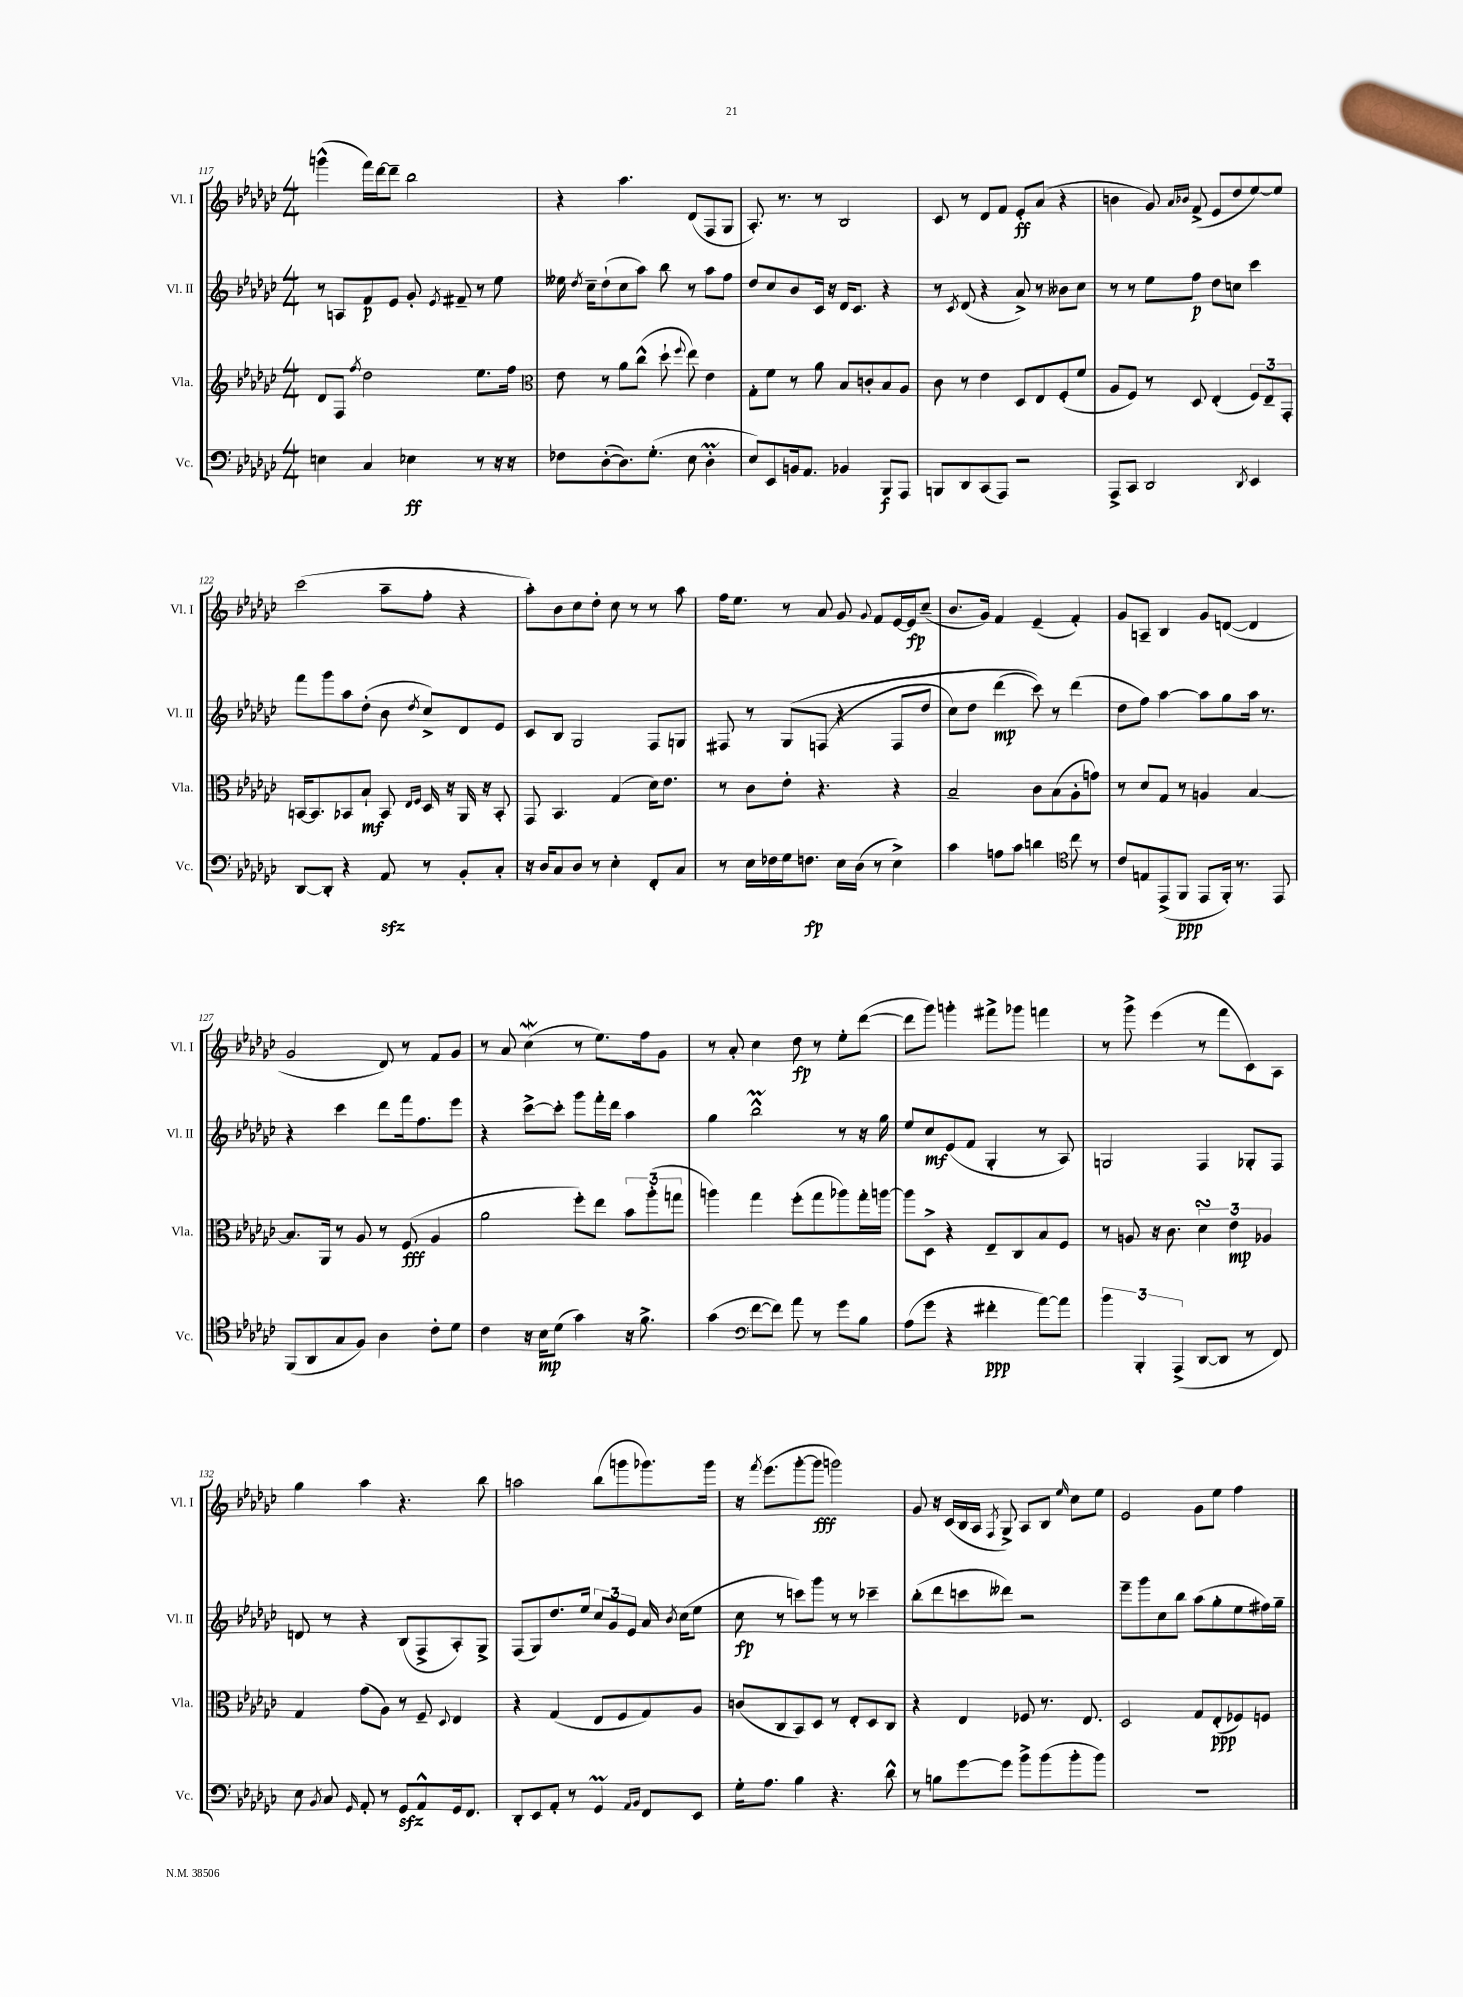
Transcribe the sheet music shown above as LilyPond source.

<<
\new StaffGroup <<
\new Staff = "s0" \with { instrumentName = "Vl. I" shortInstrumentName = "Vl. I" } {
    \clef treble \key ges \major \numericTimeSignature \time 4/4
    \autoBeamOff g'''4-^( f'''16[) des'''16~ des'''8]-- bes''2 |
    r4 aes''4. des'8[( f8 ges8] |
    aes8.-.) r8. r8 bes2 |
    ces'8 r8 des'8[ f'8] ees'8[-.\ff aes'8]( r4 |
    b'4 ges'8) \grace { aes'16[ bes'16] } f'8->( ees'8[ des''8 ees''8~) ees''8] |
    ces'''2( aes''8[-- f''8]-. r4 |
    aes''8[-.) bes'8 ces''8 des''8]-. ces''8 r8 r8 aes''8 |
    f''16[ ees''8.] r8 aes'8 ges'8 \appoggiatura { ges'8 } f'8[ ees'16~ ees'16\fp ces''8]--( |
    bes'8.[ ges'16]) f'4 ees'4--( f'4-.) |
    ges'8[ a8]-- bes4 ges'8[ d'8]~( d'4 |
    ges'2 des'8) r8 f'8[ ges'8] |
    r8 aes'8 ces''4\mordent( r8 ees''8.[) f''16 ges'8] |
    r8 aes'8-. ces''4 des''8\fp r8 ees''8[-. des'''8]~( |
    des'''8[ ges'''8]) g'''4-. fis'''8[-> ges'''8] f'''4 |
    r8 ges'''8-> ees'''4( r8 f'''8[ ces'8) aes8] |
    ges''4 aes''4 r4. bes''8 |
    a''2 bes''8[( g'''8 ges'''8.) ges'''16] |
    r16 \acciaccatura { f'''8 } ees'''8.[( ges'''8~-. ges'''8]\fff g'''2) |
    ges'8 r16 ces'16[( bes16 aes16] \acciaccatura { f8 } ges8->) aes8[ bes8] \grace { ees''16 } ces''8[ ees''8] |
    ees'2 ges'8[ ees''8] f''4 \bar "|." |
}
\new Staff = "s1" \with { instrumentName = "Vl. II" shortInstrumentName = "Vl. II" } {
    \clef treble \key ges \major \numericTimeSignature \time 4/4
    \autoBeamOff r8 a8[ f'8\p ees'8] ges'8-. \acciaccatura { ees'8 } fis'8-- r8 ees''8 |
    eeses''16 \acciaccatura { des''8 } ces''16[-- des''8-!( ces''8 aes''8]) bes''8 r8 aes''8[ f''8] |
    des''8[ ces''8 bes'8 ces'16] r16 des'16[ ces'8.] r4 |
    r8 \acciaccatura { ces'8 } des'8( r4 aes'8->) r8 beses'8[ ces''8] |
    r8 r8 ees''8[ f''8]\p des''8[ c''8] ces'''4 |
    f'''8[ ges'''8 aes''8 des''8]-.( bes'8 \acciaccatura { des''8 } ces''8[->) des'8 ees'8] |
    ces'8[ bes8] ges2 f8[ g8] |
    fis8 r8 ges8[\( f8]( r4 f8[ des''8] |
    ces''8[) des''8] des'''4\mp( ces'''8)\) r8 des'''4( |
    des''8[ f''8]) aes''4~ aes''8[ ges''8 aes''16] r8. |
    r4 ces'''4 des'''8[ f'''16 f''8. ees'''8] |
    r4 ces'''8[~-> ces'''8]-. ges'''8[ f'''16-. des'''16] aes''4 |
    ges''4 bes''2-^\prall r8 r16 ges''16 |
    ees''8[ ces''8\mf ees'8( f'8] ges4-. r8 aes8) |
    g2 f4 ges8[-. f8] |
    d'8 r8 r4 bes8[( f8-> aes8-.) ges8]-> |
    f8[( ges8) des''8. ees''16] \tuplet 3/2 { ces''8[ ges'8 ees'8] } aes'16 \acciaccatura { bes'8 } ces''16[( ees''8] |
    ces''8\fp r8 c'''8[) ges'''8] r8 r8 ces'''4-- |
    bes''8[-.( des'''8 c'''8 deses'''8]) r2 |
    ees'''8[-- ges'''8 ces''8 bes''8] aes''8[( ges''8-. ees''8 fis''16) ges''16]-- \bar "|." |
}
\new Staff = "s2" \with { instrumentName = "Vla." shortInstrumentName = "Vla." } {
    \clef treble \key ges \major \numericTimeSignature \time 4/4
    \autoBeamOff des'8[ f8] \acciaccatura { f''8 } des''2 ees''8.[ f''16] |
    \clef alto ees'8 r8 aes'8[ ces''8]-^( des''8-! \appoggiatura { f''8 } ees''8) ees'4 |
    ges8[-. f'8] r8 aes'8 bes8[ c'8-. bes8 aes8] |
    ces'8 r8 ees'4 des8[ ees8 f8-.( f'8] |
    aes8[ f8]) r8 des8 ees4-.( \tuplet 3/2 { f8[) ees8-- ges,8]-. } |
    b,16[~ b,8. bes,8 bes8]-!\mf bes,8 \grace { ees16[ f16] } des16 r16 aes,16 r16 bes,8-. |
    ges,8 bes,4. ges4( des'16[) ees'8.] |
    r8 ces'8[ ees'8]-. r4. r4 |
    bes2-- ces'8[ bes8( aes8-. g'8]) |
    r8 des'8[ ges8] r8 a4 bes4~ |
    bes8.[ aes,16] r8 aes8 r8 f8\fff( aes4 |
    aes'2 f''8[-.) ees''8] \tuplet 3/2 { bes'8[ aes''8-.( g''8] } |
    a''4) ges''4 f''8[-.( ges''8 aes''8) ges''16-. a''16]~ |
    a''8[ des8]-> r4 ees8[-- ces8 bes8 f8] |
    r8 a8 r16 ces'8. \tuplet 3/2 { des'4\turn ees'4\mp aes4 } |
    ges4 ges'8[( aes8]) r8 f8-- \appoggiatura { des8 } ees4 |
    r4 ges4( ees8[ f8 ges8) aes8] |
    c'8[( ces8 bes,8) des8] r8 ees8[-. des8 ces8] |
    r4 ees4 fes8 r8. ees8. |
    des2 ges8[ ees8-.\ppp( fes8) f8] \bar "|." |
}
\new Staff = "s3" \with { instrumentName = "Vc." shortInstrumentName = "Vc." } {
    \clef bass \key ges \major \numericTimeSignature \time 4/4
    \autoBeamOff e4 ces4 ees4\ff r8 r16 r16 |
    fes8[ des8~-.( des8.) ges8.]-.( ees8 des4-.\prall |
    ees8[) ees,8 b,16 aes,8.] bes,4 bes,,8[\f aes,,8] |
    b,,8[ des,8 ces,8( aes,,8]) r2 |
    aes,,8[-> ces,8] des,2 \acciaccatura { des,8 } ees,4 |
    des,8[~ des,8]-. r4 aes,8\sfz r8 bes,8[-. ces8]-. |
    r16 des16[ ces8 des8] r8 ees4-. f,8[-. ces8] |
    r8 ees16[ fes16 ges16 f8.]\fp ees16[ des16]( r8 ees4->) |
    ces'4 a8[ ces'8] d'4 \clef tenor ces''8 r8 |
    ces'8[ e8 ees,8->( f,8]\ppp ees,8[ f,16]-.) r8. ees,8 |
    f,8[( aes,8 ges8 f8]) aes4 ces'8[-. des'8] |
    ces'4 r16 bes16[\mp des'8]( ges'4) r16 f'8.-> |
    ges'4( \clef bass f'8[~ f'8]) aes'8 r8 ges'8[ bes8] |
    aes8[( ges'8] r4 fis'4-.\ppp aes'8[~) aes'8] |
    \tuplet 3/2 { bes'4 bes,,4-. aes,,4->( } des,8[~ des,8] r8 f,8) |
    ees8 \acciaccatura { bes,8 } ces8 \grace { ges,16 } aes,8-. r8 ges,8[\sfz aes,8-^ ges,16 f,8.] |
    des,8[-. ees,8 aes,8]-. r8 ges,4\prall \grace { aes,16[ bes,16] } f,8[ ees,8] |
    ges16[-. aes8.] bes4 r4. des'8-^ |
    r8 b8[ ges'8~ ges'8] bes'8[-> bes'8( bes'8-. bes'8]) |
    R1 \bar "|." |
}
>>
>>
\layout { \context { \Score currentBarNumber = #117 } }
